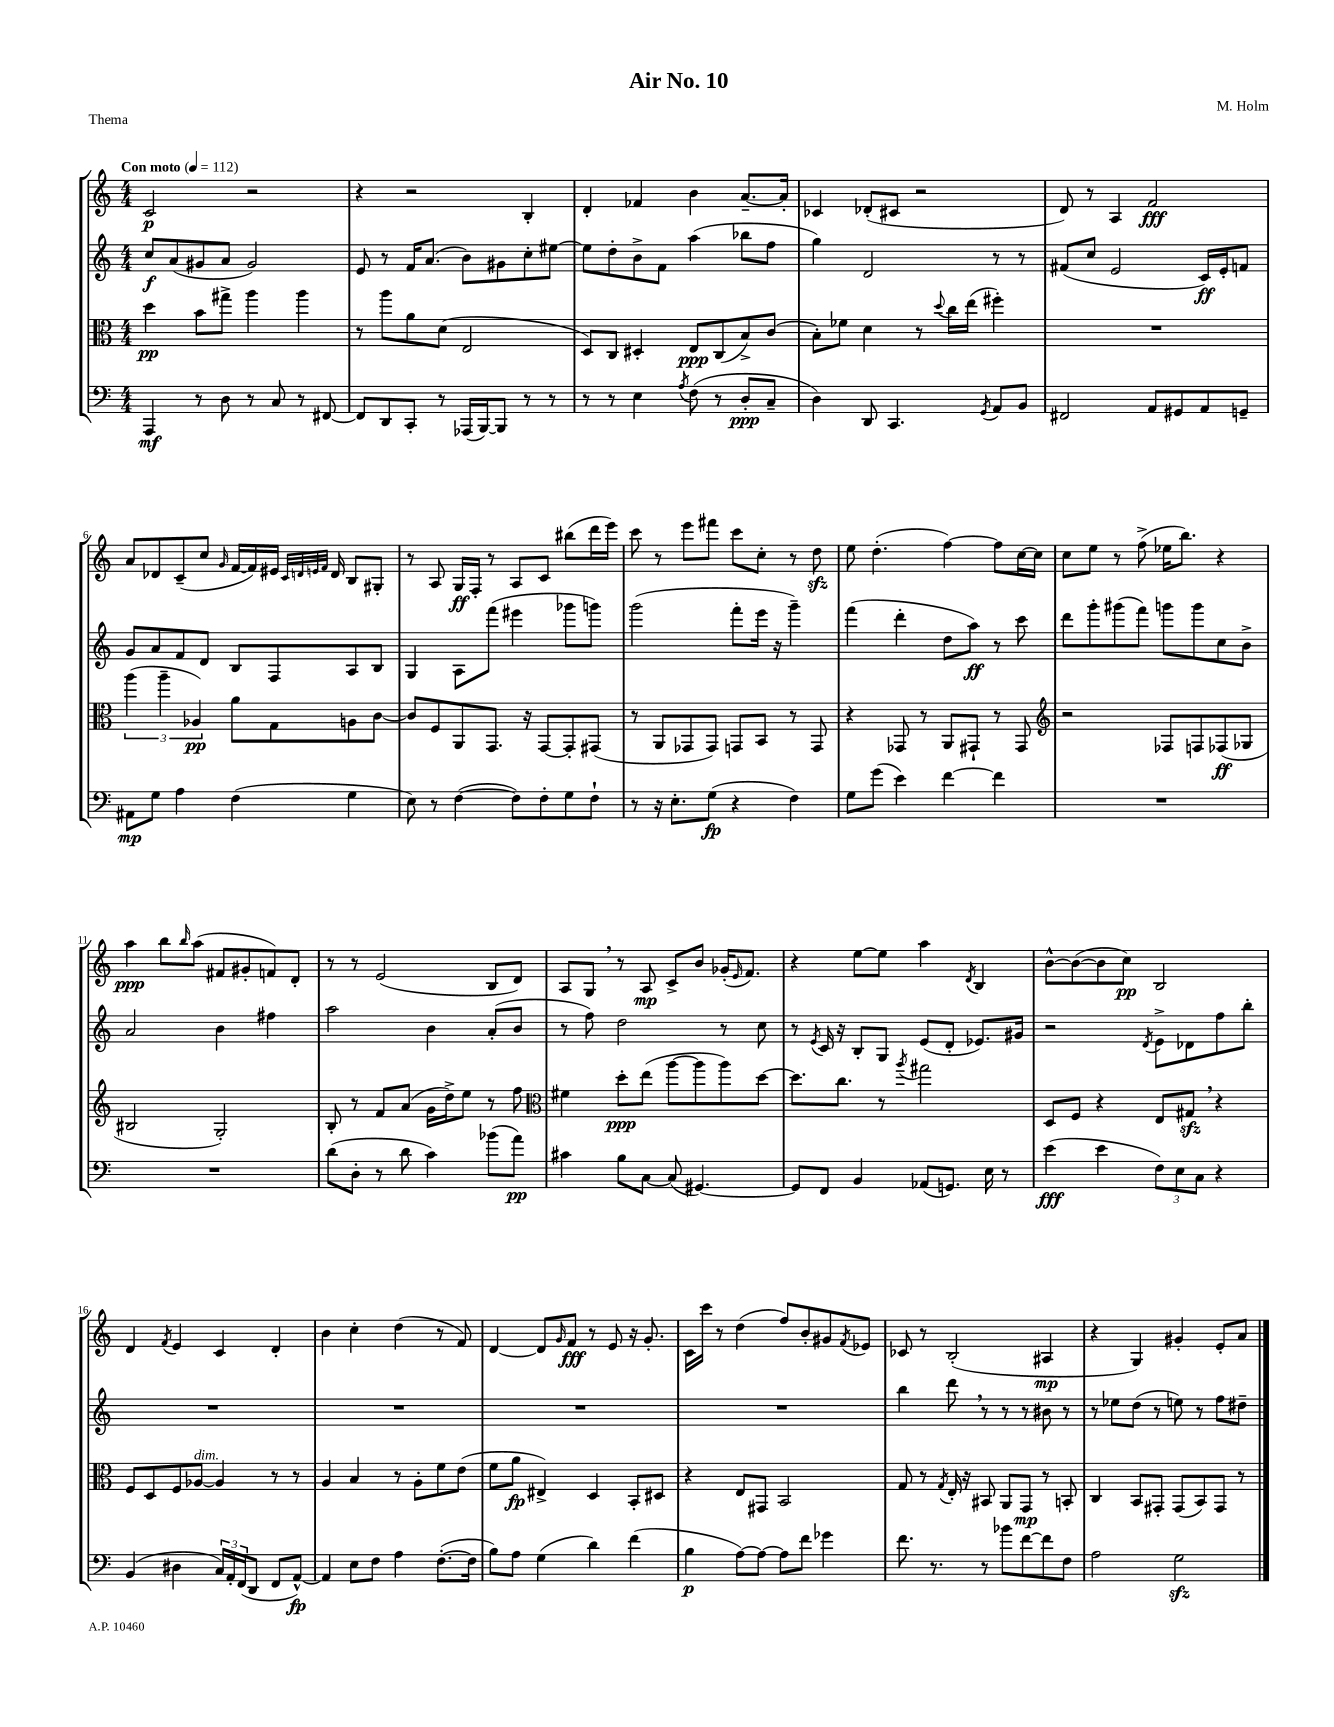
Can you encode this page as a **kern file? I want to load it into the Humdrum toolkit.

**kern	**kern	**kern	**kern
*staff4	*staff3	*staff2	*staff1
*clefF4	*clefC3	*clefG2	*clefG2
*k[]	*k[]	*k[]	*k[]
*M4/4	*M4/4	*M4/4	*M4/4
*MM112	*MM112	*MM112	*MM112
4AAA/	4dd\	8cc/L	2c/
.	.	(8a/	.
8r	8b\L	8g#/	.
8D\	8gg#^\J	8a/J	.
8r	4aa\	2g#/)	2r
8C/	.	.	.
8r	4aa\	.	.
[8FF#/	.	.	.
=	=	=	=
8FF#/]L	8r	8e/	4r
8DD/	8aa\L	8r	.
8CC'/J	8a\	16f/LK	2r
.	.	(8.a/J	.
8r	(8d\J	.	.
(16AAA-/LL	2E/	8b\L)	.
[16BBB/J)	.	.	.
8BBB/]J	.	8g#\	.
8r	.	8cc'\	4B'/
8r	.	[8ee#\J	.
=	=	=	=
8r	8D/L)	8ee#\]L	4d'/
8r	8C/J	8dd'\	.
4E\	4D#'/	8b^\	4f-/
.	.	8f\J	.
8qA/	.	.	.
(8F\	8E/L	(4aa\	4b\
8r	(8C/	.	.
8D'/L	8B^/)	8bb-\L	[8.a~/L
8C~/J	(8c/J	8ff\J	.
.	.	.	16a'/]Jk
=	=	=	=
4D\)	8B'\L)	4gg\)	4c-/
.	8f-\J	.	.
8DD/	4d\	2d/	(8d-'/L
4.CC/	.	.	8c#/J
.	8r	.	2r
.	8qqdd/	.	.
.	16cc\LL	.	.
.	(16ee\JJ	.	.
8qGG/	.	.	.
8AA/L	4ff#'\)	8r	.
8BB/J	.	8r	.
=	=	=	=
2FF#/	1r	(8f#/L	8d/)
.	.	8cc/J	8r
.	.	2e/	4A/
8AA/L	.	.	2f/
8GG#/	.	.	.
8AA/	.	16c/LL)	.
.	.	16e'/J	.
8GG~/J	.	8f/J	.
=	=	=	=
8AA#\L	(6aa\	8g/L	8a/L
8G\J	.	8a/	8d-/
.	6aa~\	.	.
4A\	.	8f/	(8c~/
.	6A-/)	.	.
.	.	8d/J	8cc/J
.	.	.	16qqg/
(4F\	8a\L	8B/L	[16f/LL
.	.	.	16f/])
.	8G\	8F/	16e#/JJ
.	.	.	32qqc/LLL
.	.	.	32qqd/
.	.	.	32qqe/
.	.	.	32qqf/JJJ
.	.	.	16d/
4G\	8A\	8A/	8B/L
.	[8c\J	8B/J	8G#'/J
=	=	=	=
8E\)	8c/]L	4G/	8r
8r	8F/	.	8A/
([4F\	8AA/	8A\L	16G/LL
.	.	.	16F'/JJ
.	8.GG/J	(8fff\J	8r
8F\]L)	.	4eee#\	8A/L
.	16r	.	.
8F'\	[8GG/L	.	8c/J
8G\	8GG'/]	8ggg-\L	(8bb#\L
8F`\J	(8GG#/J	8ggg\J)	16ddd\L
.	.	.	16eee\JJ)
=	=	=	=
8r	8r	(2ggg\	8ccc\
16r	8AA/L	.	8r
8.E'\L	.	.	.
.	8GG-/	.	8eee\L
(8G\J	8GG-/J)	.	8fff#\J
4r	8GG/L	8fff'\L	8ccc\L
.	8BB/J	16eee\Jk	8cc'\J
.	.	16r	.
4F\)	8r	4ggg~\)	8r
.	8GG/	.	8dd\
=	=	=	=
8G\L	4r	(4fff\	8ee\
(8g\J	.	.	(4.dd'\
4e\)	8GG-/	4ddd'\	.
.	8r	.	.
[4f\	8AA/L	8dd\L	[4ff\)
.	8GG#`/J	8aa\J)	.
4f\]	8r	8r	8ff\]L
.	8GG#/	8ccc\	[16cc\L
.	.	.	16cc\]JJ
=	=	=	=
*	*clefG2	*	*
1r	2r	8ddd\L	8cc\L
.	.	8ggg'\	8ee\J
.	.	(8ggg#\	8r
.	.	8fff\J)	(8ff^\
.	8F-/L	8ggg\L	16ee-\LK
.	.	.	8.bb\J)
.	8F/	8ggg\	.
.	(8F-/	8cc\	4r
.	8G-/J	8b^\J	.
=	=	=	=
1r	2B#/	2a/	4aa\
.	.	.	8bb\L
.	.	.	16qqbb/
.	.	.	(8aa\J
.	2G'/)	4b\	8f#/L
.	.	.	8g#'/
.	.	4ff#\	8f/)
.	.	.	8d'/J
=	=	=	=
(8d\L	8B'/	2aa\	8r
8D'\J	8r	.	8r
8r	8f/L	.	(2e/
8d\	(8a/J	.	.
4c\)	16g\LL	4b\	.
.	16dd^\J)	.	.
.	8ee\J	.	.
(8b-\L	8r	(8a'/L	8B/L
8a\J)	8ff\	8b/J	8d/J)
=	=	=	=
*	*clefC3	*	*
4c#\	4f#\	8r	8A/L
.	.	8ff\)	8G/J
8B\L	8dd'\L	2dd\	8r
[8C\J	(8ee\J	.	8A/
(8C/]	[8aa\L	.	8c^/L
[4.GG#/)	8aa\]	.	8b/J
.	8aa\)	8r	(16g-'/LK
.	.	.	16qqe/
.	.	.	8.f/J)
.	[8dd\J	8cc\	.
=	=	=	=
8GG#/]L	8.dd\]L	8r	4r
.	.	8qe/	.
8FF/J	.	16c/	.
.	8.cc\J	16r	.
4BB/	.	8B'/L	[8ee\L
.	8r	8G/J	8ee\]J
.	8qaa/	.	.
(8AA-/L	2gg#\	(8e/L	4aa\
8.GG/J)	.	8d'/J	.
.	.	.	8qd/
.	.	8.e-/L)	4B/
16E\	.	.	.
8r	.	.	.
.	.	16g#/Jk	.
=	=	=	=
(4e\	8D/L	2r	[8b^^\L
.	8F/J	.	(8b\_
4e\	4r	.	8b\]
.	.	.	8cc\J)
.	.	8qd/	.
12F\L)	8E/L	8e^\L	2B/
12E\	.	.	.
.	8G#/J	8d-\	.
12C\J	.	.	.
4r	4r	8ff\	.
.	.	8bb'\J	.
=	=	=	=
(4BB/	8F/L	1r	4d/
.	8D/	.	.
.	.	.	8qf/
4D#\	8F/	.	4e/
.	[8A-/J	.	.
24C/LL)	4A-/]	.	4c/
24AA'/	.	.	.
(24FF/J	.	.	.
8DD/J	.	.	.
8FF/L	8r	.	4d'/
[8AA^^/J)	8r	.	.
=	=	=	=
4AA/]	4A/	1r	4b\
8E\L	4B/	.	4cc'\
8F\J	.	.	.
4A\	8r	.	(4dd\
.	8A'\L	.	.
([8.F'\L	8f\	.	8r
.	(8e\J	.	8f/)
16F\]Jk	.	.	.
=	=	=	=
8B\L)	8f\L	1r	[4d/
8A\J	8a\J	.	.
(4G\	4E#^/)	.	8d/]L
.	.	.	16qqg/
.	.	.	8f/J
4d\)	4D/	.	8r
.	.	.	8e/
(4f\	8BB'/L	.	16r
.	.	.	8.g'/
.	8D#/J	.	.
=	=	=	=
4B\	4r	1r	16c\LL
.	.	.	16ccc\JJ
.	.	.	8r
[8A\L)	8E/L	.	(4dd\
8A\_J	8GG#/J	.	.
8A\]L	2BB/	.	8ff/L)
8f\J	.	.	8b'/
4g-\	.	.	8g#/
.	.	.	8qf/
.	.	.	8e-/J
=	=	=	=
8.f\	8G/	4bb\	8c-/
.	8r	.	8r
8.r	.	.	.
.	8qG/	.	.
.	16E'/	8ddd\	(2B'/
.	16r	.	.
8r	8BB#/	8r	.
8b-\L	8AA/L	8r	.
[8f\	8GG/J	8r	.
8f\]	8r	8b#\	4A#/
8F\J	8BB'/	8r	.
=	=	=	=
2A\	4C/	8r	4r
.	.	8ee-\L	.
.	8BB/L	(8dd\J	4G/)
.	8GG#'/J	8r	.
2G\	(8GG#/L	8ee\)	4g#'/
.	8BB/)	8r	.
.	8GG#/J	8ff\L	8e'/L
.	8r	8dd#~\J	8a/J
==	==	==	==
*-	*-	*-	*-
